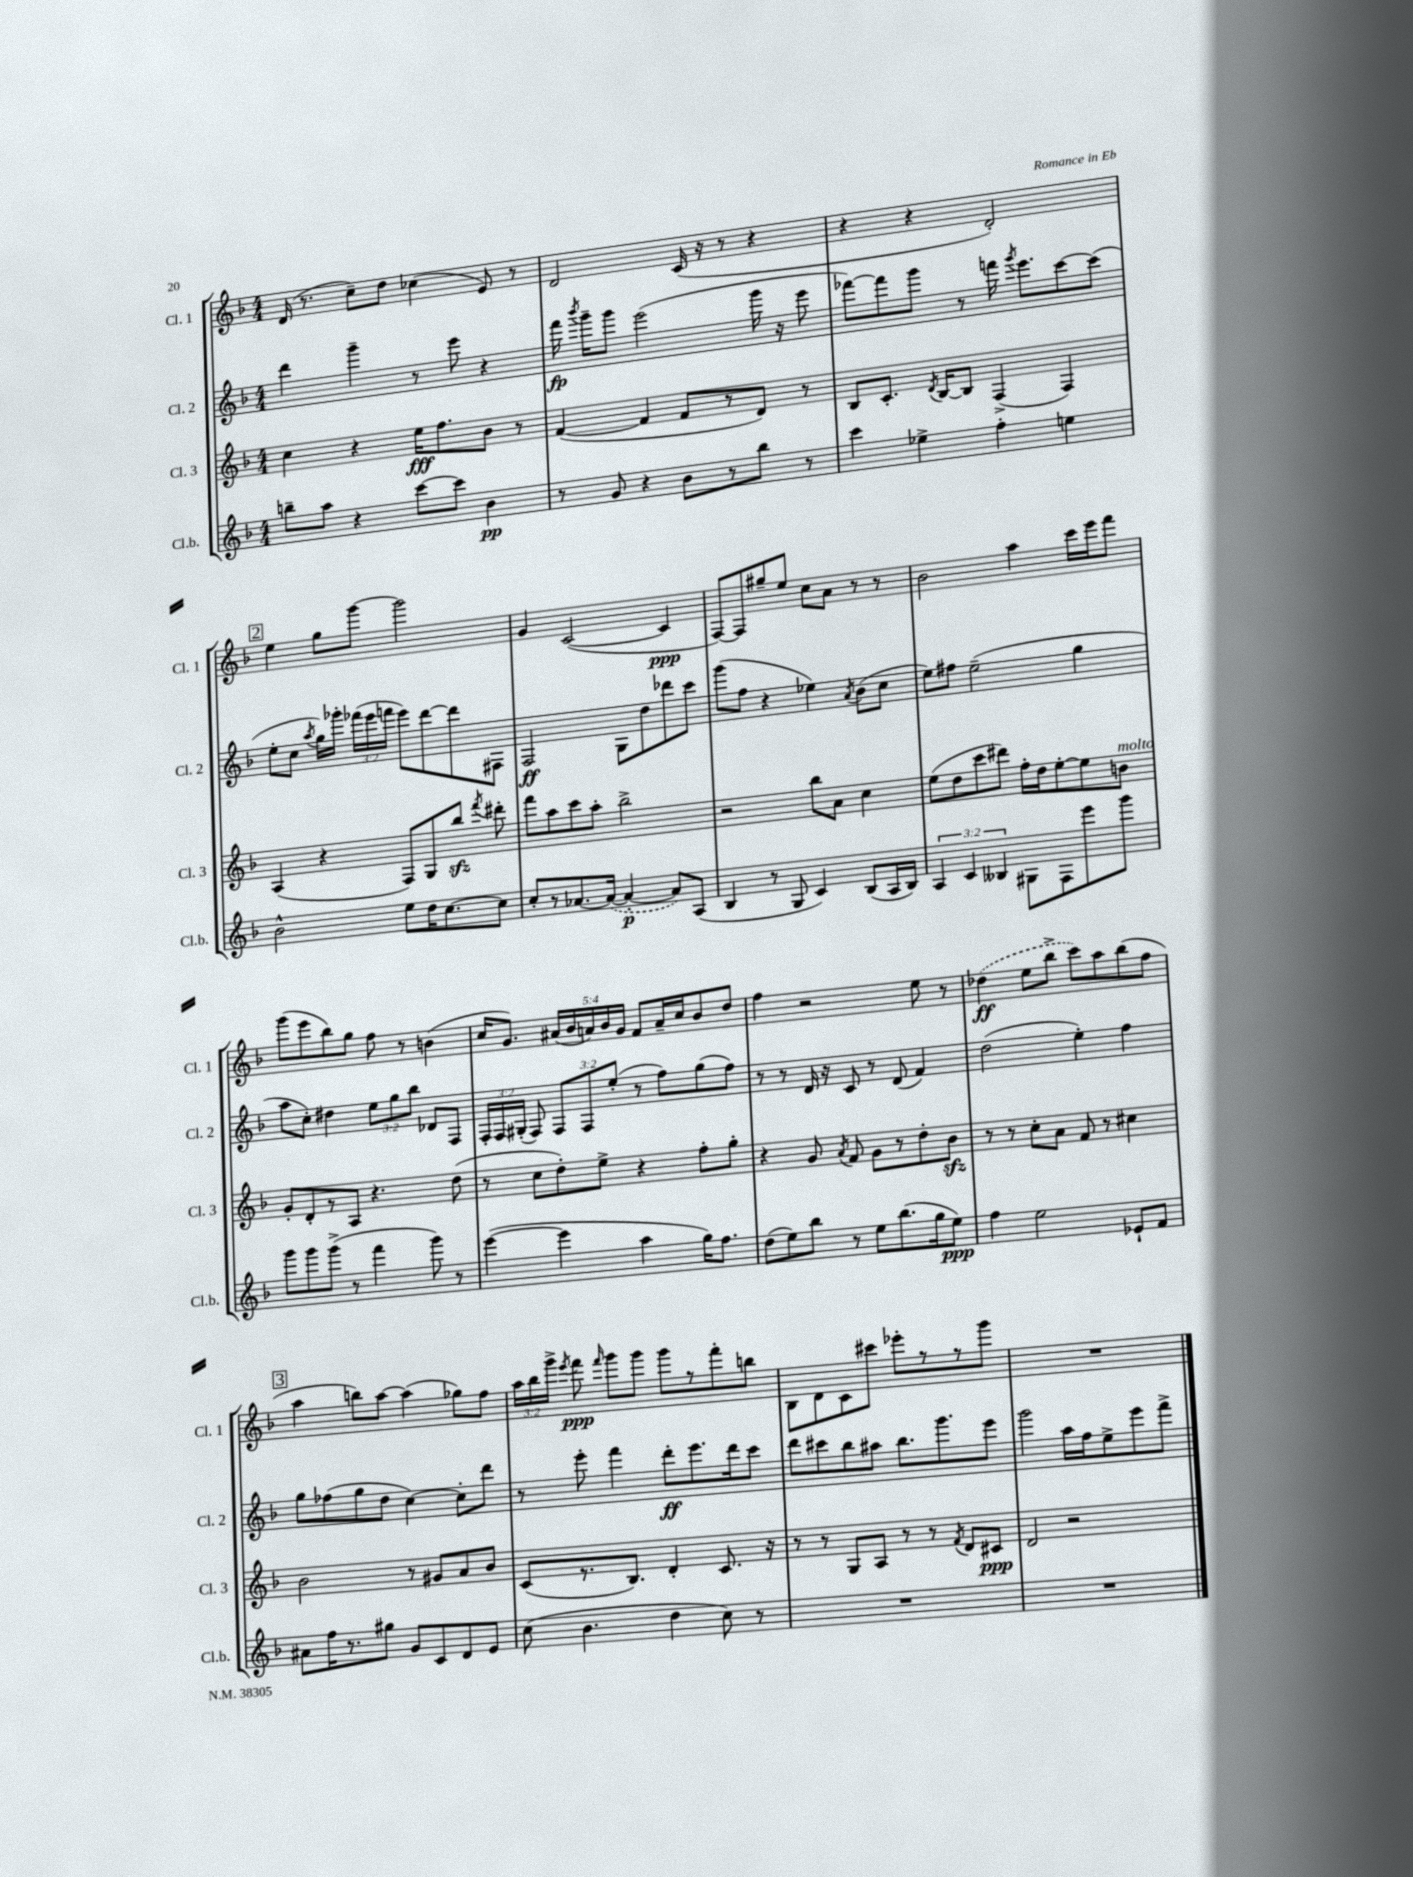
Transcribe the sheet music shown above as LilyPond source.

<<
\new StaffGroup <<
\new Staff = "s0" \with { instrumentName = "Cl. 1" shortInstrumentName = "Cl. 1" } {
    \clef treble \key f \major \numericTimeSignature \time 4/4 \override Staff.TupletNumber.text = #tuplet-number::calc-fraction-text
    \autoBeamOff d'16( r8. c''8[--) d''8] ces''4( e'8) r8 |
    d'2 c'16( r16 r8 r4 |
    r4 r4 d'2-.) |
    \mark \markup { \box "2" } e''4 g''8[ g'''8]~ g'''2 |
    g'4 c'2~( c'4\ppp |
    f8[~) f8 gis''8-- e''8] c''8[ a'8] r8 r8 |
    bes'2 a''4 c'''16[ e'''16 f'''8] |
    g'''8[( e'''8 bes''8) g''8] f''8 r8 b'4( |
    c''16[ g'8.]) \tuplet 5/4 { ais'16[( bes'16 a'16) bes'16 g'16] } f'8[ a'16-- c''16 bes'8 d''8] |
    f''4 r2 e''8 r8 |
    \once \slurDashed des''4\ff( e''8[ bes''8]-> c'''8[) a''8 bes''8( f''8] |
    \mark \markup { \box "3" } a''4 b''8[) a''8]~ a''4( ges''8[) f''8] |
    \tuplet 3/2 { a''16[ bes''16 g'''16]-> } \acciaccatura { e'''8 } f'''8\ppp \grace { f'''16 } g'''8[ g'''8] g'''8[ r8 f'''8-. b''8] |
    bes8[ d'8 c'8 cis'''8] ees'''8[-. r8 r8 g'''8] |
    R1 \bar "|." |
}
\new Staff = "s1" \with { instrumentName = "Cl. 2" shortInstrumentName = "Cl. 2" } {
    \clef treble \key f \major \numericTimeSignature \time 4/4 \override Staff.TupletNumber.text = #tuplet-number::calc-fraction-text
    \autoBeamOff d'''4 g'''4-- r8 e'''8 r4 |
    f'''16\fp \acciaccatura { bes'''8 } g'''16[-- g'''8] e'''2( g'''16 r16 e'''8 |
    fes'''8[~) fes'''8 g'''8] r8 f'''16 \acciaccatura { g'''8 } e'''8.[ c'''8~ c'''8]( |
    \mark \markup { \box "2" } e''8[-. c''8] \acciaccatura { a''8 } g''16[) ges'''16]-. \tuplet 3/2 { fes'''16[( e'''16 f'''16] } e'''8[) d'''8~ d'''8 fis8] |
    f2\ff g8[ d''8 des'''8 c'''8] |
    g'''8[( f''8] r4 ees''4) \acciaccatura { a'8 } bes'8[( c''8] |
    e''8[) fis''8] e''2--( g''4 |
    a''8[ c''8]-.) dis''4 \tuplet 3/2 { e''8[ g''8 bes''8] } des'8[ f8] |
    \tuplet 3/2 { f16[-. f16 gis16]-.( } f8) \tuplet 3/2 { f8[ f8 e''8]-.( } r8 f''8[) g''8( f''8]) |
    r8 r8 d'16 r16 c'8 r8 d'8( f'4) |
    d''2( e''4-.) f''4 |
    \mark \markup { \box "3" } g''8[ fes''8( g''8 d''8] c''4~) c''8[-. d'''8] |
    r8 e'''8-. f'''4 d'''8[-.\ff e'''8. d'''16 c'''8] |
    d'''8[ cis'''8 bes''8 ais''8] bes''8.[ g'''8. e'''8] |
    g'''2 a''16[ f''16 e''8-> e'''8 f'''8]-> \bar "|." |
}
\new Staff = "s2" \with { instrumentName = "Cl. 3" shortInstrumentName = "Cl. 3" } {
    \clef treble \key f \major \numericTimeSignature \time 4/4
    \autoBeamOff c''4 r4 e''16[\fff f''8. bes'8] r8 |
    f'4~( f'4 f'8[ r8 d'8]) r8 |
    bes8[ c'8.]-. \acciaccatura { d'8 } bes16[~ bes8] f4->( f4) |
    \mark \markup { \box "2" } a4( r4 f8[) g8 bes''8]\sfz \acciaccatura { f'''8 } dis'''8-. |
    f'''8[ a''8 c'''8 a''8]-. bes''2-> |
    r2 bes''8[ a'8] c''4 |
    e''8[( d''8 c'''8 dis'''8]) f''16[-. d''16 e''8~-. e''8 b'8]^\markup { \italic "molto" } |
    g'8[-. d'8-. r8 a8] r4. d''8( |
    r8 c''8[ d''8-.) e''8]-> r4 f''8[-. g''8]-. |
    r4 g'8 \acciaccatura { a'8 } f'8 g'8[ r8 d''8-. bes'8]\sfz |
    r8 r8 c''8[-. a'8] f'8 r8 cis''4 |
    \mark \markup { \box "3" } bes'2 r8 gis'8[ a'8 bes'8] |
    c'8[( r8. bes8.]) d'4-. c'8. r16 |
    r8 r8 g8[ a8] r8 r8 \acciaccatura { f'8 } d'8[ cis'8]\ppp |
    d'2 r2 \bar "|." |
}
\new Staff = "s3" \with { instrumentName = "Cl.b." shortInstrumentName = "Cl.b." } {
    \clef treble \key f \major \numericTimeSignature \time 4/4 \override Staff.TupletNumber.text = #tuplet-number::calc-fraction-text
    \autoBeamOff b''8[-- a''8] r4 c'''8[~ c'''8] bes'4\pp |
    r8 g'8 r4 bes'8[ r8 bes''8] r8 |
    c'''4 ees''4-> f''4-. e''4 |
    \mark \markup { \box "2" } bes'2-^ e''8[ d''16 c''8.~ c''8] |
    c''8[-. r8 aes'8.~ \once \slurDashed aes'16]~( aes'4~-.\p aes'8[) a8]( |
    bes4 r8 g8 c'4) bes8[( a16 bes16]) |
    \tuplet 3/2 { a4 c'4 beses4 } gis8[ f8 e'''8 g'''8] |
    g'''8[ g'''8 g'''8]->( r8 f'''4 g'''8) r8 |
    e'''4~( e'''4 a''4 g''16[) f''8.] |
    d''8[( e''8) bes''8] r8 e''8[ bes''8.( g''16 e''8]\ppp) |
    f''4 e''2 ees'8[-! f'8] |
    \mark \markup { \box "3" } ais'8[ f''16 r8. gis''8] g'8[ c'8 d'8 e'8] |
    c''8( bes'4. d''4 c''8) r8 |
    R1 |
    R1 \bar "|." |
}
>>
>>
\layout { \context { \Score \remove "Bar_number_engraver" } }
